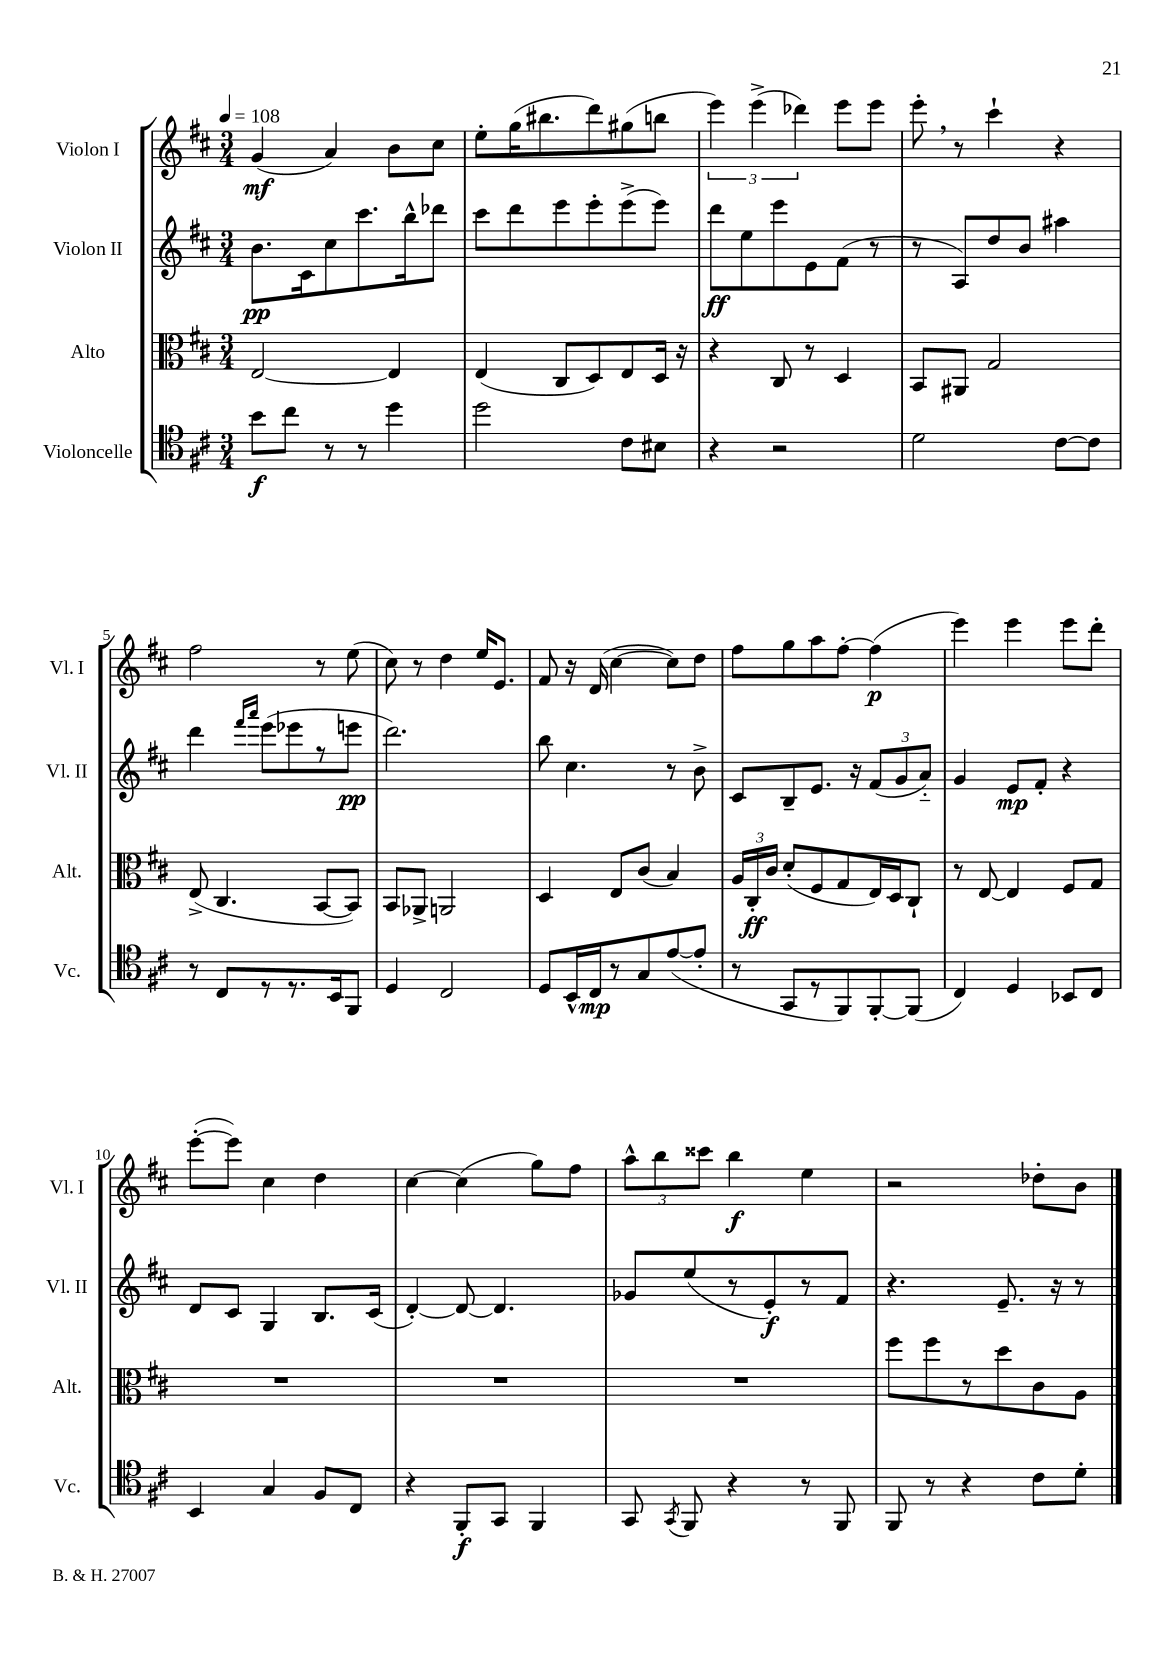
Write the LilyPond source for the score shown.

<<
\new StaffGroup <<
\new Staff = "s0" \with { instrumentName = "Violon I" shortInstrumentName = "Vl. I" } {
    \clef treble \key d \major \numericTimeSignature \time 3/4 \tempo 4 = 108
    \autoBeamOff g'4\mf( a'4) b'8[ cis''8] |
    e''8[-. g''16( bis''8. d'''8) gis''8( b''8] |
    \tuplet 3/2 { e'''4) e'''4->( des'''4) } e'''8[ e'''8] |
    e'''8-. \breathe r8 cis'''4-! r4 |
    fis''2 r8 e''8( |
    cis''8) r8 d''4 e''16[ e'8.] |
    fis'8 r16 d'16( cis''4~ cis''8[) d''8] |
    fis''8[ g''8 a''8 fis''8]~-. fis''4\p( |
    e'''4) e'''4 e'''8[ d'''8]-. |
    e'''8[~-.( e'''8]) cis''4 d''4 |
    cis''4~ cis''4( g''8[) fis''8] |
    \tuplet 3/2 { a''8[-^ b''8 cisis'''8] } b''4\f e''4 |
    r2 des''8[-. b'8] \bar "|." |
}
\new Staff = "s1" \with { instrumentName = "Violon II" shortInstrumentName = "Vl. II" } {
    \clef treble \key d \major \numericTimeSignature \time 3/4
    \autoBeamOff b'8.[\pp cis'16 cis''8 cis'''8. b''16-^ des'''8] |
    cis'''8[ d'''8 e'''8 e'''8-. e'''8->( e'''8]) |
    d'''8[\ff e''8 e'''8 e'8 fis'8]( r8 |
    r8 a8[) d''8 b'8] ais''4 |
    d'''4 \grace { fis'''16[ a'''16] } e'''8[( ees'''8 r8 e'''8]\pp |
    d'''2.) |
    b''8 cis''4. r8 b'8-> |
    cis'8[ b8-- e'8.] r16 \tuplet 3/2 { fis'8[( g'8 a'8]-_) } |
    g'4 e'8[\mp fis'8]-. r4 |
    d'8[ cis'8] g4 b8.[ cis'16]( |
    d'4~-.) d'8~ d'4. |
    ges'8[ e''8( r8 e'8-.\f) r8 fis'8] |
    r4. e'8.-- r16 r8 \bar "|." |
}
\new Staff = "s2" \with { instrumentName = "Alto" shortInstrumentName = "Alt." } {
    \clef alto \key d \major \numericTimeSignature \time 3/4
    \autoBeamOff e2~ e4 |
    e4( cis8[ d8) e8 d16] r16 |
    r4 cis8 r8 d4 |
    b,8[ ais,8] g2 |
    e8->( cis4. b,8[~ b,8]) |
    b,8[ aes,8]-> a,2 |
    d4 e8[ cis'8]( b4) |
    \tuplet 3/2 { a16[ cis16-.\ff cis'16] } d'8[-.( fis8 g8 e16) d16 cis8]-! |
    r8 e8~ e4 fis8[ g8] |
    R2. |
    R2. |
    R2. |
    fis''8[ fis''8 r8 d''8 cis'8 a8] \bar "|." |
}
\new Staff = "s3" \with { instrumentName = "Violoncelle" shortInstrumentName = "Vc." } {
    \clef tenor \key d \major \numericTimeSignature \time 3/4
    \autoBeamOff b'8[\f cis''8] r8 r8 d''4 |
    d''2 cis'8[ bis8] |
    r4 r2 |
    d'2 cis'8[~ cis'8] |
    r8 cis8[ r8 r8. b,16 fis,8] |
    d4 cis2 |
    d8[ b,16-^ cis16\mp r8 g8 e'8~( e'8]-. |
    r8 g,8[ r8 fis,8) fis,8~-. fis,8]( |
    cis4) d4 bes,8[ cis8] |
    b,4 g4 fis8[ cis8] |
    r4 fis,8[-.\f g,8] fis,4 |
    g,8 \acciaccatura { g,8 } fis,8 r4 r8 fis,8 |
    fis,8 r8 r4 cis'8[ d'8]-. \bar "|." |
}
>>
>>
